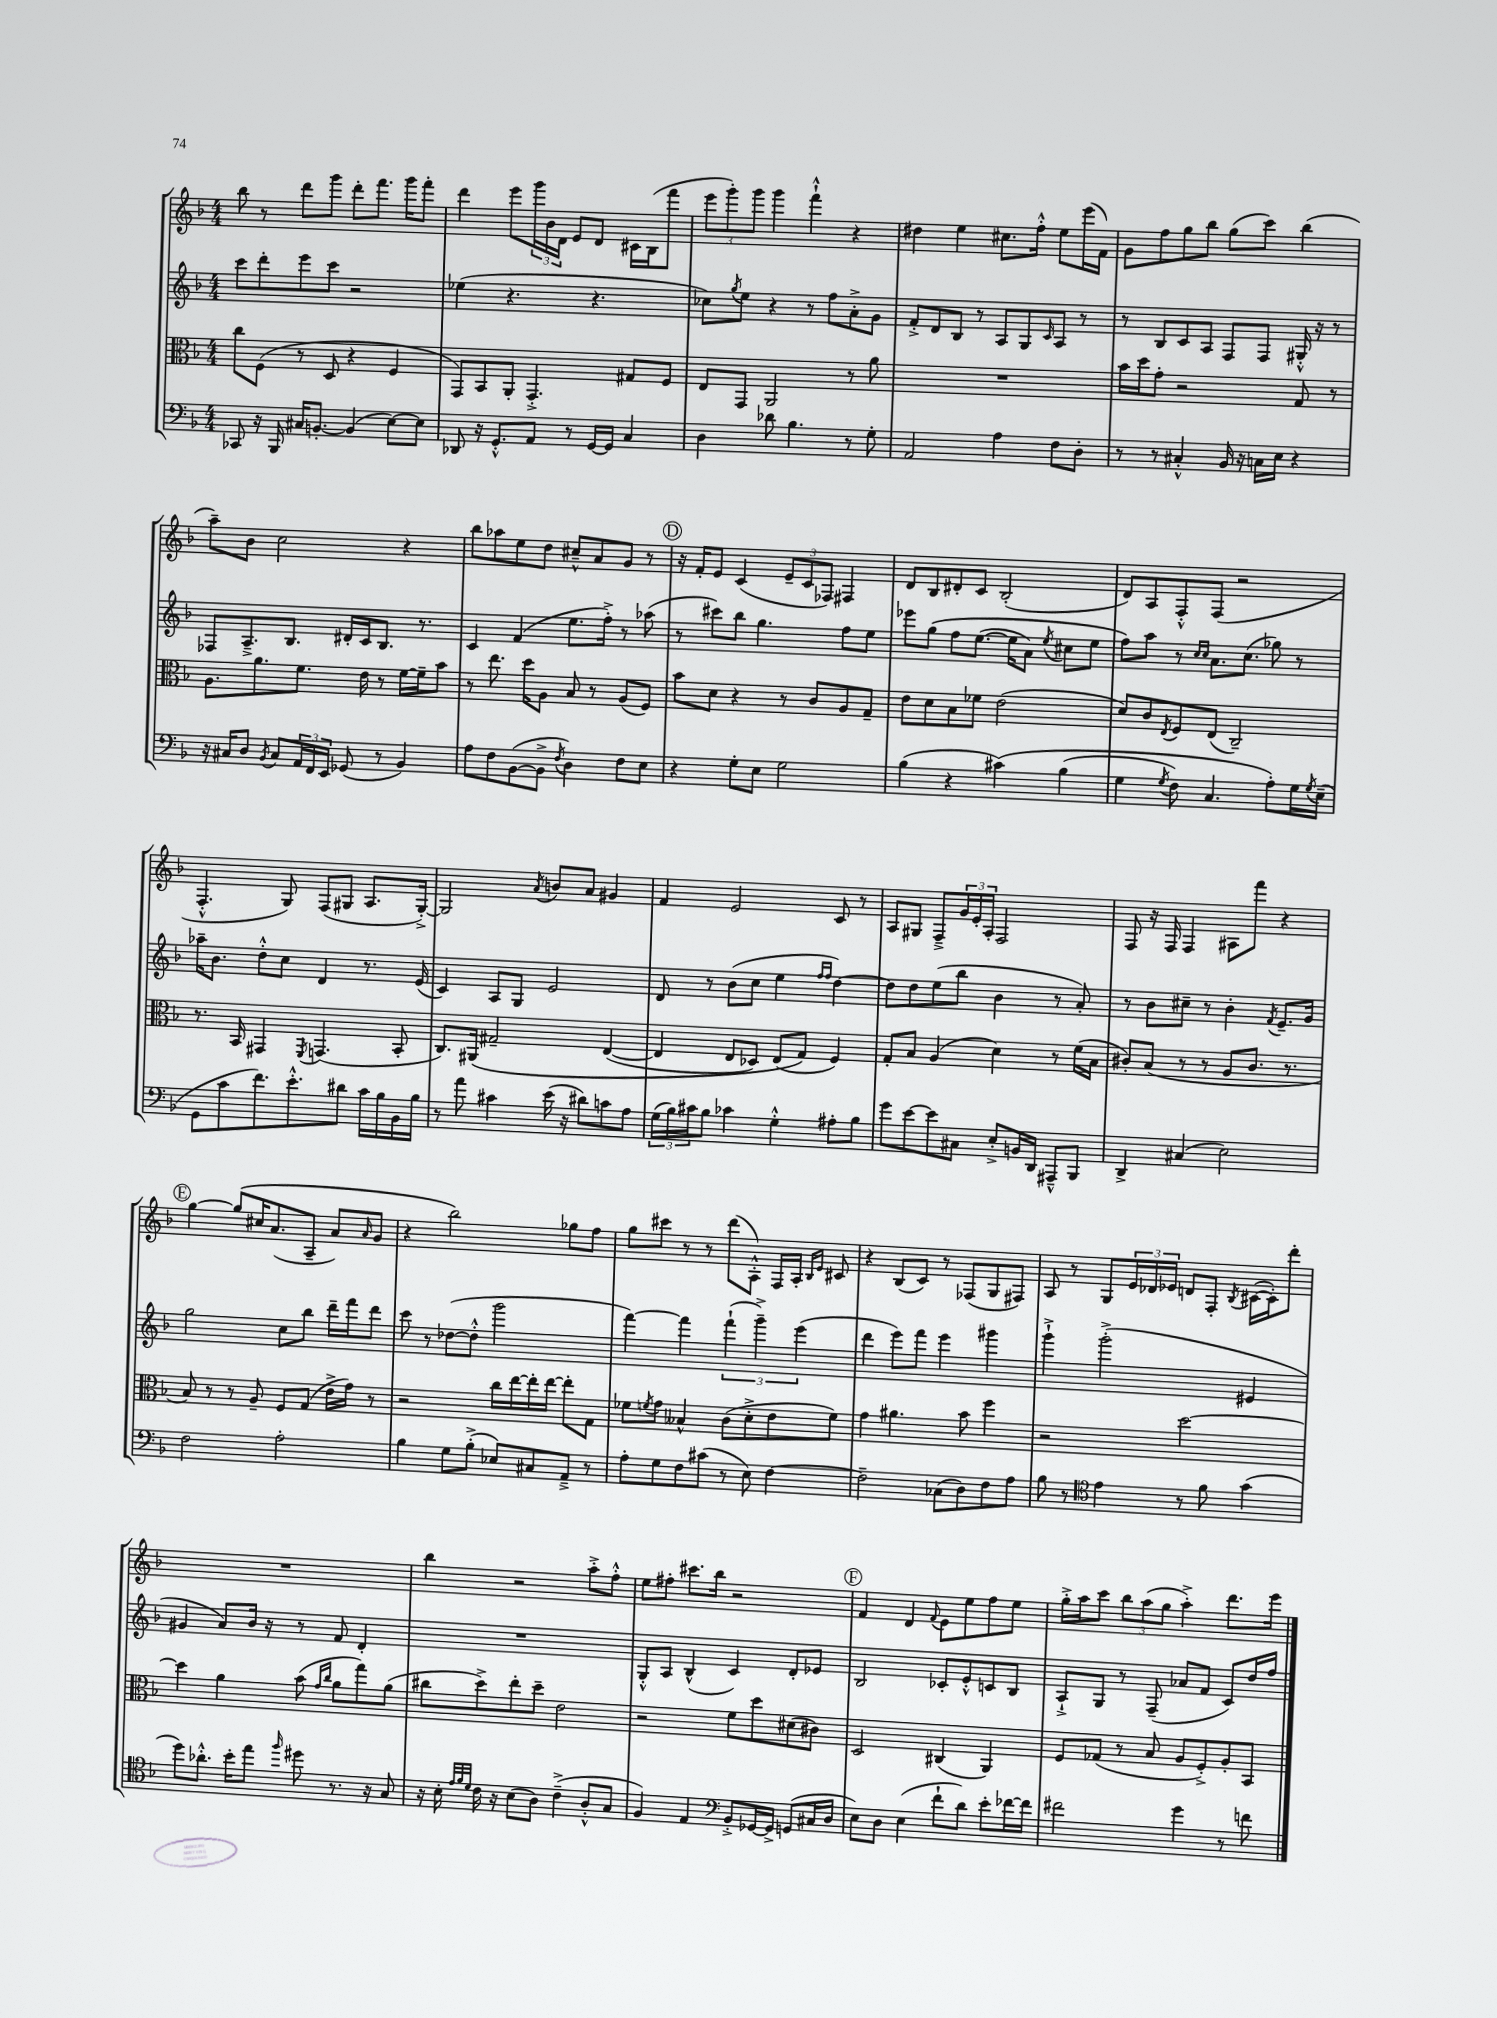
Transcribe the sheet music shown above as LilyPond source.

<<
\new StaffGroup <<
\new Staff = "s0" {
    \clef treble \key f \major \numericTimeSignature \time 4/4
    bes''8 r8 d'''8 g'''8 d'''8-. f'''8. g'''16 f'''8-. |
    d'''4 e'''8 \tuplet 3/2 { g'''16 bes'16 d'16 } e'8 d'8 cis'16 bes16( f'''8 |
    \tuplet 3/2 { e'''8 g'''8-.) g'''8 } g'''4 f'''4-!-^ r4 |
    dis''4 e''4 cis''8. f''16-.-^ e''8 e'''16( f'16) |
    g'8 f''8 g''8 bes''8 g''8( c'''8) bes''4( |
    a''8--) bes'8 c''2 r4 |
    bes''8 aes''8 e''8 d''8 cis''8---^ a'8 g'8 r8 |
    \mark \markup { \circle "D" } r16 f'16-. e'8 c'4( \tuplet 3/2 { e'8-- c'8 fes8) } fis4 |
    d'8 bes8 dis'8-. c'8 bes2-.( |
    d'8) a8 f8-.-^ f8( r2 |
    f4.-.-^ g8) f8( gis8 a8. gis16~-.->) |
    gis2 \acciaccatura { a'8 } b'8 a'8 gis'4 |
    f'4 e'2 c'8 r8 |
    a8 gis8 f8---> \tuplet 3/2 { g'16 e'16-. a16-. } f2 |
    f8 r16 f16 f4 ais8 f'''8 r4 |
    \mark \markup { \circle "E" } g''4~ g''8\( cis''16 a'8.( a8-- a'8) \grace { a'16 } g'8 |
    r4 bes''2\) ges''8 f''8 |
    g''8 cis'''8 r8 r8 d'''8( a8-.-^) f16 a16-. \grace { bes16 e'16 } cis'8 |
    r4 bes8( c'8) r8 fes8( g8 fis8) |
    a8 r8 g8 \tuplet 3/2 { e'16 des'16 ees'16 } d'8 f8-. \acciaccatura { bes8 } cis'16~( cis'16-.) d'''8-. |
    R1 |
    bes''4 r2 a''8-.-> f''8-.-^ |
    e''8 fis''8-. cis'''8. bes''16 r2 |
    \mark \markup { \circle "F" } f'4 d'4 \appoggiatura { f'8 } e'8 e''8 f''8 e''8 |
    g''16-.-> a''16 c'''8 \tuplet 3/2 { bes''8 a''8( g''8 } a''4-.->) d'''8. e'''16 \bar "|." |
}
\new Staff = "s1" {
    \clef treble \key f \major \numericTimeSignature \time 4/4
    c'''8 d'''8-. e'''8 c'''8 r2 |
    ees''4( r4. r4. |
    ces''8) \acciaccatura { g''8 } e''8 r4 r8 f''8 a'8-.-> g'8 |
    f'8-.-> d'8 bes8 r8 a8 g8 \grace { c'16 } a8 r8 |
    r8 bes8 c'8 a8 f8 f8 gis16-.-^ r16 r8 |
    fes8 a8.---> bes8. dis'16-. c'16 bes8. r8. |
    c'4 f'4( e''8. f''16-.->) r8 aes''8( |
    \mark \markup { \circle "D" } r8 cis'''8) bes''8 g''4. f''8 e''8 |
    ees'''8 g''8\( f''8 e''8.~( e''16 a'8) \acciaccatura { e''8 } cis''8 e''8 |
    f''8\) a''8 r8 \grace { c''16 c''16 } a'8. c''8.( ges''8) r8 |
    aes''16-- bes'8. d''8-.-^ c''8 d'4 r8. e'16( |
    c'4) a8 g8 e'2 |
    d'8 r8 bes'8( c''8 e''4 \grace { f''16 f''16 } d''4~) |
    d''8 d''8 e''8( bes''8 bes'4 r8 a'8-.) |
    r8 bes'8 cis''8-- r8 bes'4-. \acciaccatura { f'8 } e'8.-- g'16 |
    \mark \markup { \circle "E" } g''2 c''8 bes''8 d'''16-- f'''16 d'''8 |
    c'''8 r8 des''8~( des''8-.-^ g'''2 |
    f'''4~) f'''4 \tuplet 3/2 { f'''4-!( g'''4--->) e'''4( } |
    d'''4 e'''8) f'''8 e'''4 gis'''4 |
    g'''4-!-> g'''2-.->( eis'4 |
    gis'4 a'8) bes'16 r16 r8 f'8 d'4-. |
    R1 |
    g8-.-^ a8 bes4-^( c'4) d'8-. ees'8 |
    \mark \markup { \circle "F" } bes2 ces'8-. e'8-.-^ c'8 bes8 |
    a8-!-> g8 r8 f8--( aes'8 f'8 c'8) d''16 f''16 \bar "|." |
}
\new Staff = "s2" {
    \clef alto \key f \major \numericTimeSignature \time 4/4
    c''8 f8( r8 d8 r4 f4 |
    g,8) bes,8 a,8-. g,4.-.-> gis8 f8 |
    e8 g,8 a,2 r8 a'8 |
    R1 |
    bes'16 d''16 g'8-. r2 g8 r8 |
    a8. a'8. f'8. e'16 r8 f'16~ f'16-- bes'8 |
    r8 e''8. d''16 a8 bes8 r8 a8( f8) |
    \mark \markup { \circle "D" } bes'8 d'8 r4 r8 c'8 a8 g8-- |
    e'8 d'8 bes8 fes'8 e'2( |
    d'8) c'8 \acciaccatura { e8 } f8 e8( c2--) |
    r8. bes,16 gis,4 \acciaccatura { f,8 } g,4.( bes,8-. |
    c8.) ais,16\( gis2-- e4~( |
    e4 e8 des8) e8( g8\) f4) |
    g8-. bes8 a4( d'4) r8 f'16( bes16 |
    cis'8-.) bes8( r8 r8 a8 cis'8. r8. |
    \mark \markup { \circle "E" } bes8) r8 r8 a8-- f8 g8( e'16-> g'16) r8 |
    r2 c''16 e''16~ e''16-. e''16~ e''8-. g8 |
    fes'8 \acciaccatura { f'8 } g'8 beses4-^ c'8( d'8-.-> e'8 f'8) |
    g'4 ais'4. bes'8 f''4 |
    r2 d''2~ |
    d''4 a'4 bes'8( \grace { g'16 c''16 } a'8 g''8) a'8( |
    cis''8 d''8->) e''8-. d''8-- e'2 |
    r2 f'8 d''8 dis'8( cis'8) |
    \mark \markup { \circle "F" } d2 cis4( a,4) |
    f8 ges8( r8 bes8 a8 f8-.->) a8-. bes,8 \bar "|." |
}
\new Staff = "s3" {
    \clef bass \key f \major \numericTimeSignature \time 4/4
    ces,8 r16 bes,,16 cis16 b,8.~-. b,4( e8~) e8 |
    des,8 r16 g,8.-.-^ a,8 r8 g,16~ g,16 c4 |
    d4 des'8 bes4. r8 g8-. |
    a,2 a4 f8 d8-. |
    r8 r8 cis4-.-^ bes,16 r16 c16 e16 r4 |
    r16 cis16 d8 \acciaccatura { bes,8 } cis8 \tuplet 3/2 { a,16 f,16 e,16 } ges,8( r8 bes,4) |
    a8 f8 bes,8~( bes,8-> \acciaccatura { f8 } d4) f8 e8 |
    \mark \markup { \circle "D" } r4 g8-. e8 g2 |
    bes4( r4 cis'4)\( bes4( |
    g4 \acciaccatura { g8 } f8) c4. a8-.\) g16 \acciaccatura { g8 } e16--( |
    g,8 c'8 f'8.) e'8.-.-^ dis'8 c'16 bes16 bes,16 bes16 |
    r8 a'8 cis'4 e'16( r16 dis'8) c'8 a8 |
    \tuplet 3/2 { g16( bes16) cis'16 } bes8 ces'4 g4-.-^ ais8-. bes8 |
    g'8 e'8~ e'8 cis8 e8-.-> b,16 d,16 ais,,8---^ bes,,8 |
    d,4-> cis4( e2) |
    \mark \markup { \circle "E" } f2 a2-. |
    bes4 g8 bes8-.->( ees8) cis8 a,8---> r8 |
    a8-. g8 f8 cis'8( r8 e8) f4~ |
    f2-- ces8( d8) f8 a8 |
    bes8 r8 \clef tenor e'4 r8 f'8 g'4( |
    d''8) aes'8.-.-^ bes'16-. e''8 \grace { f''16 } dis''8 r8. r16 g8 |
    r16 bes16-. \grace { e'32 f'32 d'32 } c'16 r16 bes8( a8) c'4--->( a8-.-^ g8 |
    f4) e4 \clef bass bes,8-.-> ges,16~ ges,16-> g,8( cis16 d16 |
    \mark \markup { \circle "F" } e8) d8 e4( f'8-! d'8) e'8-. fes'16~ fes'16 |
    fis'2 g'4 r8 f'8 \bar "|." |
}
>>
>>
\layout { \context { \Score \remove "Bar_number_engraver" } }
